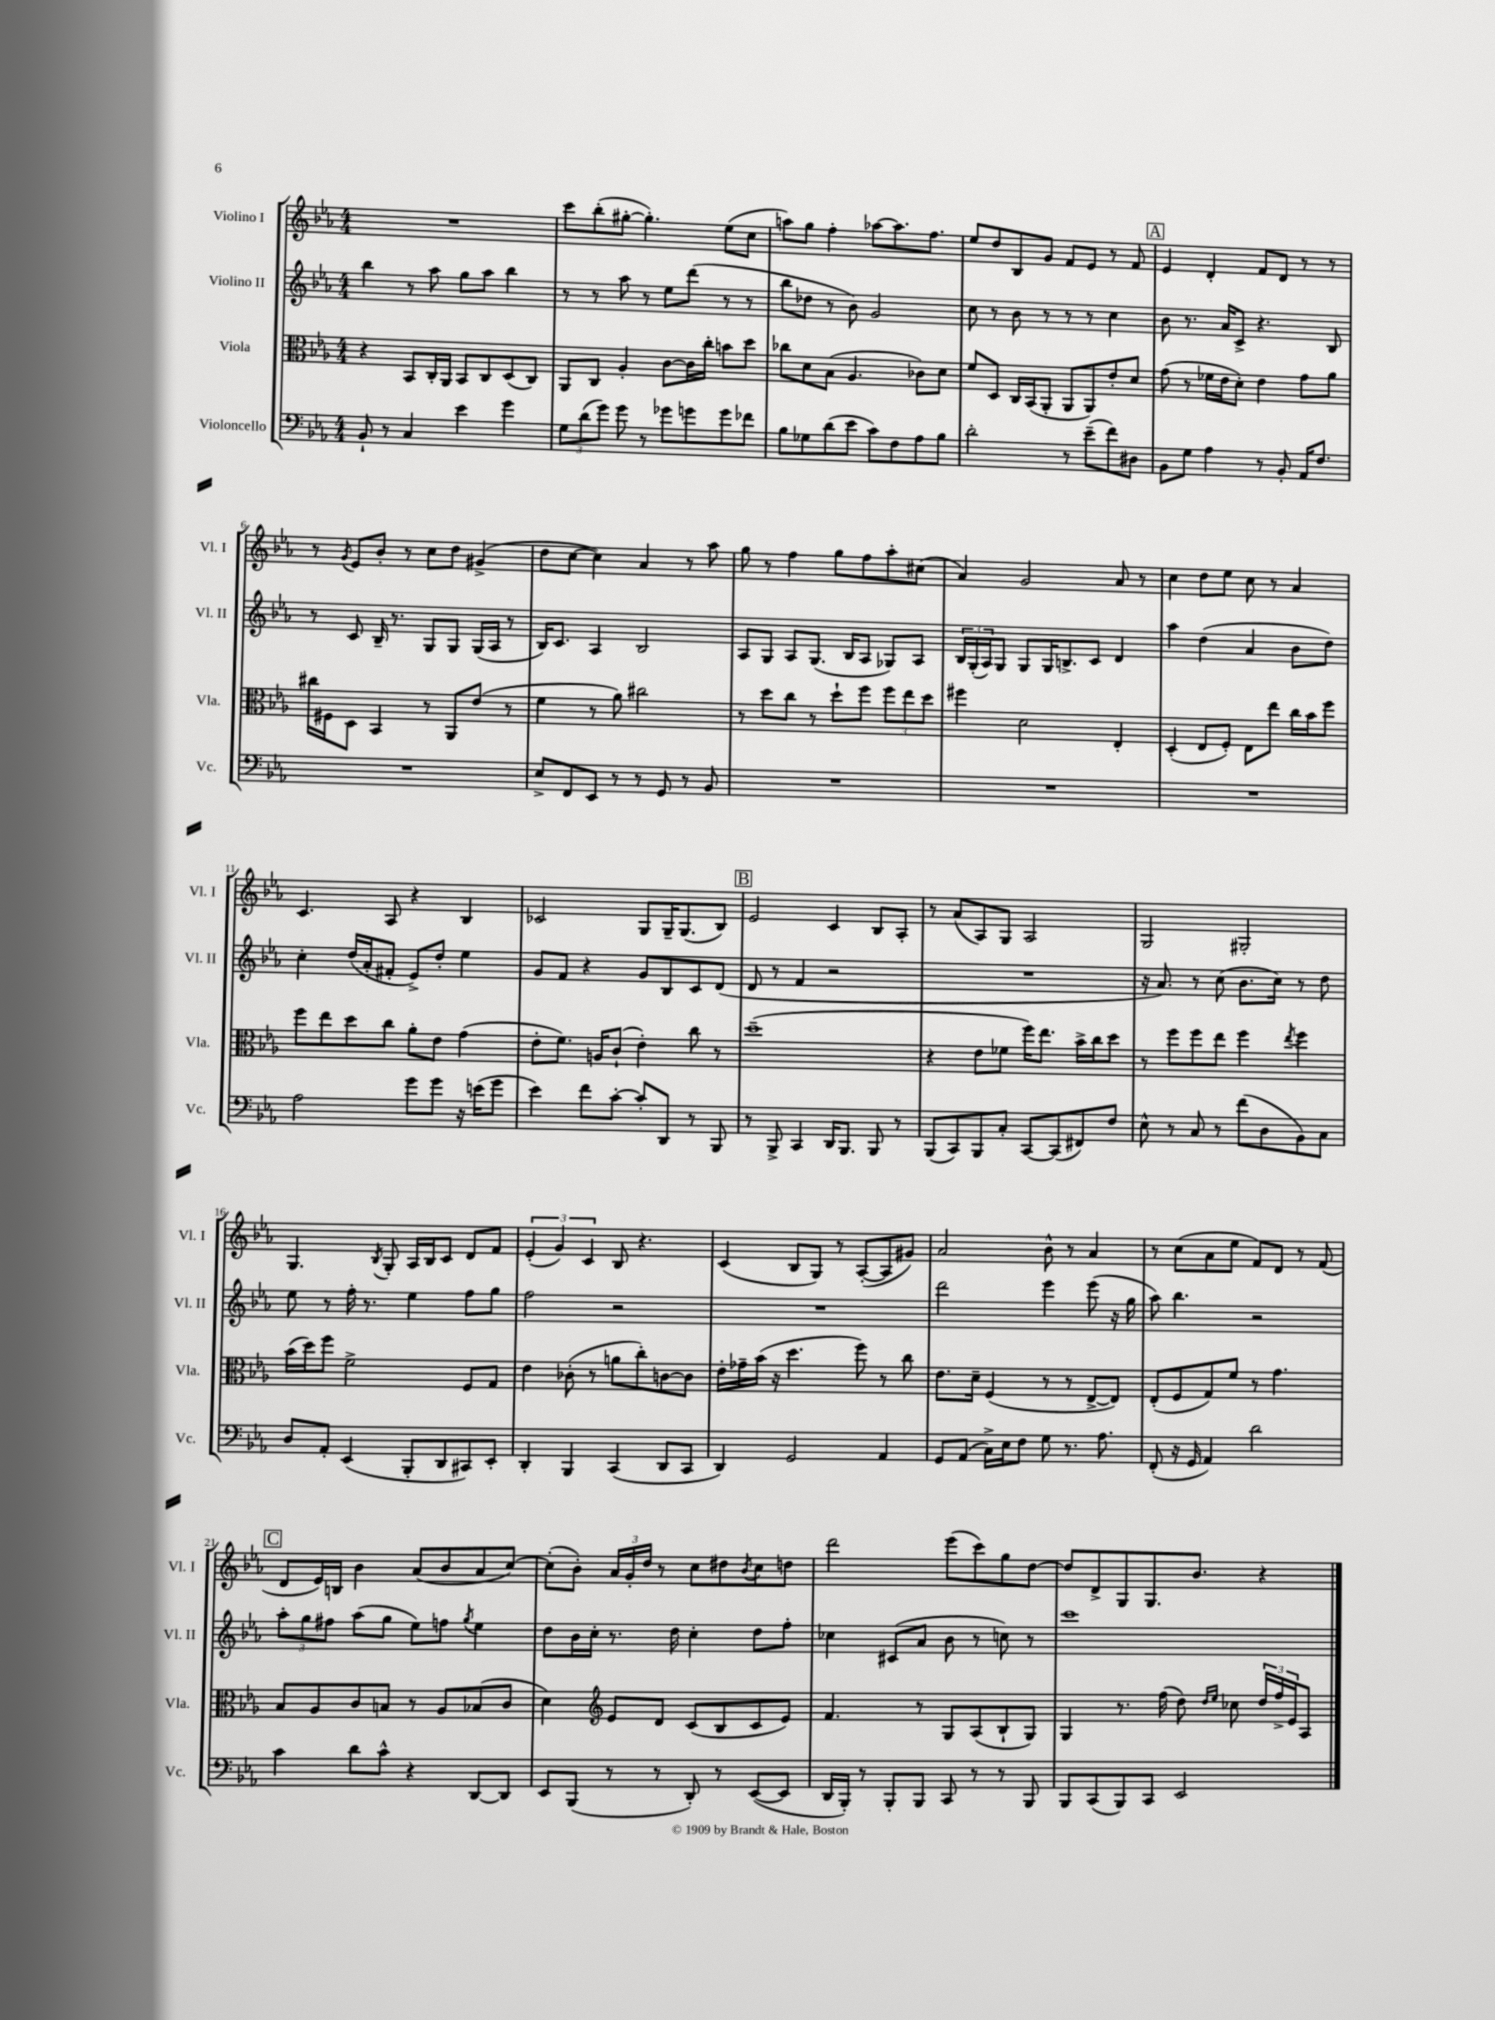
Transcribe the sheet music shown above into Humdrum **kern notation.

**kern	**kern	**kern	**kern
*staff4	*staff3	*staff2	*staff1
*clefF4	*clefC3	*clefG2	*clefG2
*k[b-e-a-]	*k[b-e-a-]	*k[b-e-a-]	*k[b-e-a-]
*M4/4	*M4/4	*M4/4	*M4/4
8BB-`	4r	4bb-	1r
8r	.	.	.
4C	8BB-	8r	.
.	16C'	8aa-	.
.	16AA-	.	.
4e-	8BB-	8gg	.
.	8C	8aa-	.
4g	(8D	4bb-	.
.	8C)	.	.
=	=	=	=
12G	8AA-	8r	8ccc
(12d	.	.	.
.	8C	8r	(8bb-'
12g)	.	.	.
8g	4A-'	8aa-	[8gg#'
8r	.	8r	4.gg#'])
8g-	[8c	8ee-	.
8g	16c]	(8ddd	.
.	16cc'	.	.
8g	8b	8r	(8ee-
8f-	8dd	8r	8cc
=	=	=	=
8B-	8cc-	8bb-	8aa)
8G-	8d	8dd-	8gg
(8d	(8B-	8r	4ff'
8e-	4.A-	8b-)	.
8c)	.	2g	[8aa-
8F	.	.	8.aa-]
8A-	8c-)	.	.
.	.	.	8.ff
8B-	8d	.	.
=	=	=	=
2d'	8f	8cc	8ee-
.	8D	8r	8dd
.	16C	8b-	8B-
.	(16BB-	.	.
.	8AA-'	8r	8g
8r	8AA-	8r	8f
(8e-~	8AA-)	8r	8e-
8f)	8e-'	4cc	8r
8D#	8d	.	8f
=	=	=	=
8BB-	(8g	8b-	4e-
8G	8r	8.r	.
4A-	16f-	.	4d'
.	16e-	16a-	.
.	8d')	8c^	.
8r	4e-	4.r	8f
8BB-'	.	.	8d
16AA-	8g	.	8r
8.F	.	.	.
.	8a-	8B-	8r
=	=	=	=
1r	16cc#	8r	8r
.	16F#	.	.
.	.	.	8qg
.	8D	8c	8e-
.	4BB-	16B-~	8b-'
.	.	8.r	.
.	.	.	8r
.	8r	8G	8cc
.	8AA-	8G	8dd
.	(8e-	(16G	(4g#^
.	.	16A-	.
.	8r	8r	.
=	=	=	=
8E-^	4f	16B-)	8dd
.	.	8.c	.
8FF	.	.	[8cc
8EE-	8r	4A-	4cc])
8r	8a-)	.	.
8r	2cc#	2B-	4a-
8GG	.	.	.
8r	.	.	8r
8BB-	.	.	8aa-
=	=	=	=
1r	8r	8A-	8gg
.	8dd	8G	8r
.	8cc	8A-	4ff
.	8r	(8.G	.
.	8dd`	.	8gg
.	.	16B-	.
.	8ff	8A-	8ff
.	12ff	8G-)	8aa-'
.	12ee-	.	.
.	.	8A-	(8cc#
.	12dd	.	.
=	=	=	=
1r	4ff#	24B-	4a-)
.	.	(24G'	.
.	.	24A-)	.
.	.	8G	.
.	2d	8G	2g
.	.	16G	.
.	.	8.B^	.
.	.	8c	.
.	4E-'	4d	8a-
.	.	.	8r
=	=	=	=
1r	(4D'	4aa-	4cc
.	8E-	(4dd	8dd
.	8F')	.	8ee-
.	8E-	4a-	8cc
.	8ee-	.	8r
.	16cc	8b-	4a-
.	16b-	.	.
.	8ff	8dd)	.
=	=	=	=
2A-	8ff	4cc'	4.c
.	8ee-	.	.
.	8dd	(16dd	.
.	.	16a-'	.
.	8cc	8f#'	8A-
8g	8a-'	8e-^)	4r
8g	8e-	8dd'	.
16r	(4g	4ee-	4B-
(16e	.	.	.
8g	.	.	.
=	=	=	=
4e-)	8e-'	8g	2c-
.	8.f)	8f	.
8f	.	4r	.
.	16A	.	.
[8c'	(8c`	.	.
8c']	4e-')	8g	8G
8DD	.	8B-	16G~
.	.	.	(8.G
8r	8cc	8c	.
8BBB-	8r	(8d	8B-)
=	=	=	=
8r	(1dd~	8d	2e-
8BBB-^	.	8r	.
4CC	.	4f	.
16DD	.	2r	4c
8.BBB-	.	.	.
8BBB-	.	.	8B-
8r	.	.	8A-'
=	=	=	=
(8BBB-	4r	1r	8r
8CC)	.	.	(8a-
8BBB-	8e-	.	8A-)
8C'	8f-	.	8G
[8CC	16ff)	.	2A-
.	8.ee-	.	.
(8CC]	.	.	.
8FF#)	16b-^	.	.
.	16cc	.	.
8F	8dd	.	.
=	=	=	=
8E-^^	8r	16r	2G
.	.	8.a-)	.
8r	8ff	.	.
8C	8ff	8r	.
8r	8ee-	(8cc	.
(8f	4ff	8.b-	2G#'
8D	.	.	.
.	.	16cc)	.
.	8qee-	.	.
8BB-)	4ff	8r	.
8C	.	8dd	.
=	=	=	=
8D	(16b-	8ee-	4.G
.	16dd)	.	.
8AA-'	8ff	8r	.
(4EE-	2f^	16ff'	.
.	.	8.r	.
.	.	.	8qB-
.	.	.	8G'
8BBB-'	.	4ee-	16A-
.	.	.	16B-
8DD	.	.	8c
8CC#)	8F	8ff	8d
8EE-'	8G	8gg	8f
=	=	=	=
4DD'	4e-	2ff	(6e-'
.	.	.	6g)
4BBB-	(8c-'	.	.
.	.	.	6c
.	8r	.	.
(4CC	8a	2r	8B-
.	8cc')	.	4.r
8DD	[8c	.	.
8CC	8c]	.	.
=	=	=	=
4DD)	16e-'	1r	(4c
.	16g-~	.	.
.	(16b-	.	.
.	16r	.	.
2GG	4.dd	.	8B-
.	.	.	8G)
.	.	.	8r
.	8ff)	.	([8A-'
4AA-	8r	.	8A-]
.	8cc	.	8g#)
=	=	=	=
8GG	8.e-	2ddd	2a-
(8AA-	.	.	.
.	16d~	.	.
16C^)	(4F	.	.
16E-	.	.	.
8F	.	.	.
8G	8r	4eee-	8b-^^
8.r	8r	.	8r
.	[8E-^	(8eee-	4a-
8.A-	.	.	.
.	8E-])	16r	.
.	.	16gg	.
=	=	=	=
(8FF'	(8E-'	8aa-)	8r
16r	8F	4.bb-	(8cc
16GG	.	.	.
4AA-)	8G)	.	8a-
.	8f	.	8ee-
2d	8r	2r	8f)
.	4.g	.	8d
.	.	.	8r
.	.	.	(8f
=	=	=	=
4c	8B-	12aa-'	8d
.	.	12gg	.
.	8A-	.	16e-)
.	.	12ff#	.
.	.	.	16B
8d	8c	(8aa-	4b-
8c^^	8B	8gg	.
4r	8r	8ee-)	(8a-
.	8A-	8ff	8b-
.	.	8qgg	.
[8DD	(8B-	4ee-	8a-
8DD]	8c	.	[8cc)
=	=	=	=
8EE-	4d)	8dd	(8cc']
(8BBB-	.	16b-	8b-')
.	.	16cc'	.
*	*clefG2	*	*
8r	8e-	8.r	24a-
.	.	.	24g'
.	.	.	24dd
8r	8d	.	8r
.	.	16dd	.
8DD')	(8c	4cc'	8cc
8r	8B-	.	8dd#
.	.	.	8qb-
([8EE-	8c	8dd	8cc
8EE-]	8e-)	8ff'	8dd
=	=	=	=
16DD	4.f	4cc-	2ddd
16BBB-')	.	.	.
8r	.	.	.
8BBB-'	.	(8c#	.
8BBB-	8r	8a-	.
8CC	8G	8b-	(8eee-
8r	(8A-	8r	8ccc)
8r	8B-`	8cc)	8gg
8BBB-	8G)	8r	[8dd
=	=	=	=
8BBB-	4G	1ccc	8dd]
(8CC	.	.	8d^
8BBB-)	8.r	.	8G
8CC	.	.	8.G
.	(16ff	.	.
2EE-	8dd)	.	.
.	.	.	8.b-
.	16qqdd	.	.
.	16qqee-	.	.
.	8cc-	.	.
.	24dd	.	4r
.	24ff^	.	.
.	24e-	.	.
.	8A-	.	.
==	==	==	==
*-	*-	*-	*-
